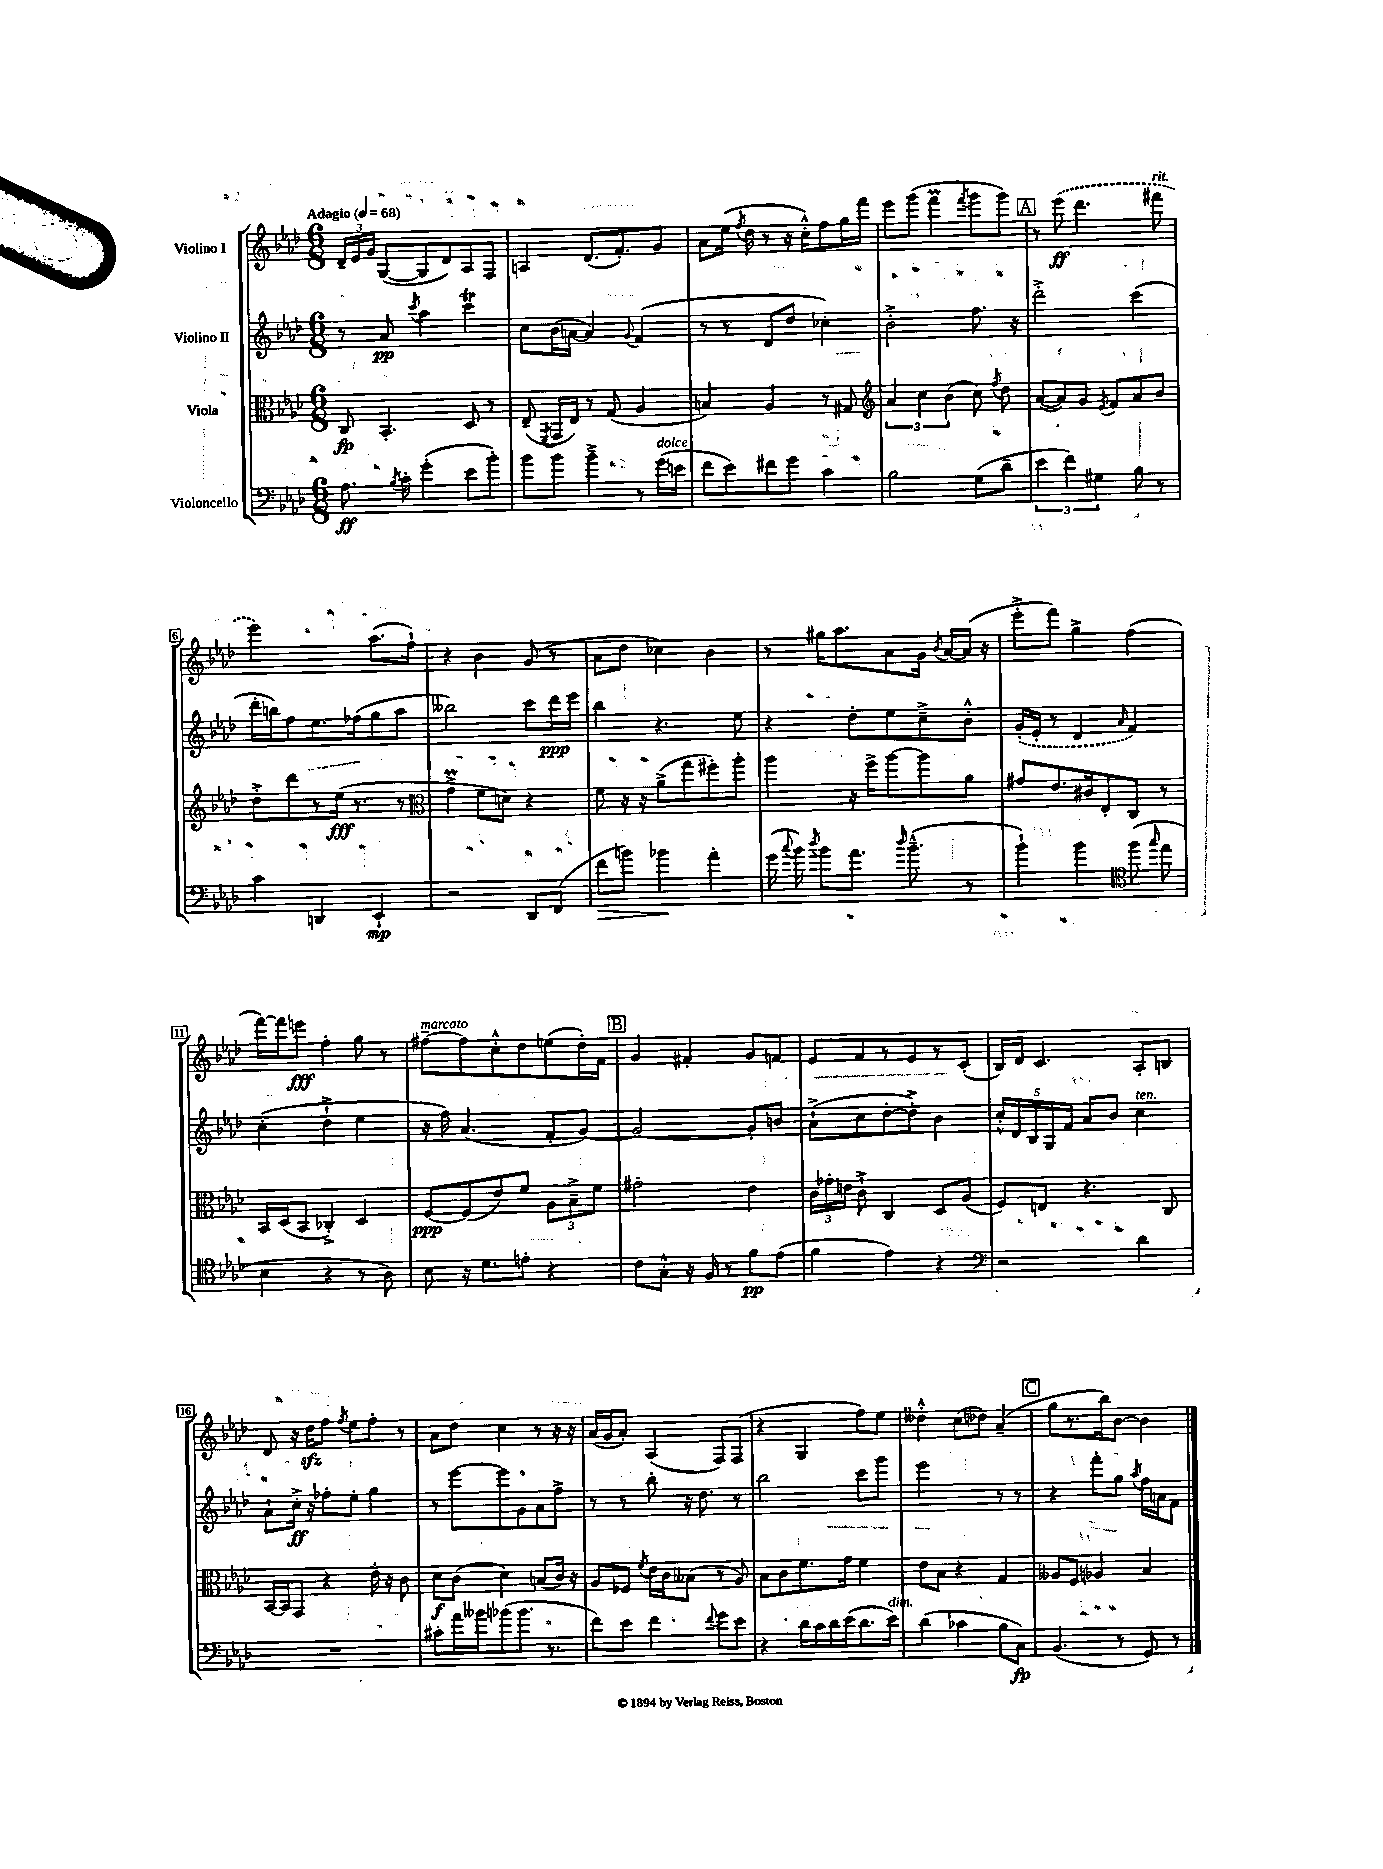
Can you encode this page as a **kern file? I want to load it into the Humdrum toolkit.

**kern	**kern	**kern	**kern
*staff4	*staff3	*staff2	*staff1
*clefF4	*clefC3	*clefG2	*clefG2
*k[b-e-a-d-]	*k[b-e-a-d-]	*k[b-e-a-d-]	*k[b-e-a-d-]
*M6/8	*M6/8	*M6/8	*M6/8
*MM68	*MM68	*MM68	*MM68
8.A-	8C	8r	24d-~
.	.	.	24e-
.	.	.	24g
.	4.BB-'	8a-	([8G
8qB-	.	.	.
16c'	.	.	.
.	.	8qccc	.
(4g'	.	4aa-	8G]
.	.	.	8d-)
8e-	8D-	4ccc	8A-
8b-')	8r	.	8F
=	=	=	=
8b-	(8E-~	8cc	4A
.	8qFF	.	.
8b-	16GG	(16b-	.
.	16E-)	[16a	.
4b-~^	8r	4a])	(8.d-
.	(8G	.	.
.	.	.	8.f')
.	.	8qqg	.
8r	4A-	(4f	.
(16g	.	.	8g
16e	.	.	.
=	=	=	=
8f	4B)	8r	8a-
8e-)	.	8r	(16ee-
.	.	.	8qff
.	.	.	16dd-
8f#	4A-	8d-	8r
8g	.	8dd-	16r
.	.	.	16cc'^^)
4c	8r	4cc-')	8ff
.	8G#	.	16gg
.	.	.	16fff
=	=	=	=
*	*clefG2	*	*
2B-	6a-	2b-'^	8eee-
.	.	.	(8ggg
.	6cc	.	.
.	.	.	4fff
.	(6b-	.	.
.	.	.	8qfff
(8G	8cc)	8.ff	8ggg
.	8qff	.	.
8d-~	8dd-	.	8ggg)
.	.	16r	.
=	=	=	=
6e-	([8a-	2ddd-'^	8r
.	8a-])	.	(8eee-
6f)	.	.	.
.	8g	.	4.ddd-
6G#	.	.	.
.	8qe-	.	.
.	8f	.	.
8B-	8a-	(4ccc	.
8r	8b-	.	8fff#
=	=	=	=
4c	8dd-'^	16ddd-'	2eee-)
.	.	16bb)	.
.	8ddd-	8ff	.
4DD	8r	8.ee-	.
.	(16ee-	.	.
.	8.r	(16ff-	.
4EE-`	.	8gg	(8.aa-
.	8r	8aa-	.
.	.	.	16ff`)
=	=	=	=
*	*clefC3	*	*
2r	4g^	2bb--)	4r
.	8f	.	4b-
.	8d)	.	.
8DD-	4r	8ccc	(8g
(8FF	.	16ddd-	8r
.	.	16eee-	.
=	=	=	=
8f	8f	4bb-	8a-
8b)	16r	.	8dd-
.	16r	.	.
4b-	(8a-^	4.r	4cc-)
.	8gg	.	.
4a-'	8ff#')	.	4b-
.	8aa-'	8ee-	.
=	=	=	=
(16g	4aa-	4r	8r
8qqcc	.	.	.
16b-)	.	.	.
8qdd-	.	.	.
8b-	.	.	16gg#
.	.	.	8.aa-
8.a-	16r	8dd-'	.
.	16ff^	.	.
.	[8aa-	8ee-	8a-
16qqdd-	.	.	.
(8.b-~^^	.	.	.
.	8aa-]	8cc~^	16g
.	.	.	8qb-
.	.	.	[16a-
8r	8a-	8b-'^^	(16a-]
.	.	.	16r
=	=	=	=
4b-`)	8g#	(16g'	8eee-'^
.	.	16e-'	.
.	8.e-	8r	8fff)
4b-	.	4d-	4gg^
.	16c#	.	.
.	8E-'	.	.
*clefC4	*	*	*
.	.	16qqa-	.
(8ff	8C	4f)	(4ff
16qqgg	.	.	.
8ee-	8r	.	.
=	=	=	=
4B-	16BB-	(4cc'	[16fff)
.	(16D-	.	16fff]
.	8BB-	.	8eee
4r	4C-'^)	4dd-`^	4ff'
8r	4D-	4ee-	8gg
8A-)	.	.	8r
=	=	=	=
8B-	[8F	16r	[8ff#~
.	.	16ff)	.
16r	(8F]	(4.a-	8ff#]
8.d-	.	.	.
.	8e-)	.	8cc'^^
8e'	8f	.	8dd-
4r	12A-	8f'	(8ee
.	12B-~^	.	.
.	.	[8g)	16dd-')
.	12f	.	.
.	.	.	16f
=	=	=	=
8c	2g#'	2g_	4g
8G'^^	.	.	.
16r	.	.	4f#'
16F	.	.	.
8r	.	.	.
8f	4e-	8g']	8g
(8e-	.	8b	8f
=	=	=	=
4f	24c	(8a-`^	8e-
.	24g-'	.	.
.	24e	.	.
.	8c`^	8cc	8f
4e-)	4C	[8dd-'	8r
.	.	8dd-'^])	8e-
4r	8D-	4b-	8r
.	(8A-	.	(8c'
=	=	=	=
*clefF4	*	*	*
2r	8F)	20cc'^^	16B-)
.	.	20d-	.
.	.	.	16d-
.	.	20B-	.
.	8E	.	4.c
.	.	20G	.
.	.	20f	.
.	4.r	8a-	.
.	.	8b-	.
4d-	.	4cc	8A-'
.	8C	.	8B
=	=	=	=
2.r	[16BB-	8a-`	8d-
.	16BB-]	.	.
.	8GG	16cc'^	16r
.	.	16r	16dd-
.	4r	8ff-'	8ff
.	.	.	8qff
.	.	8ee-'	8ee-
.	16e-'	4gg	8ff'
.	16r	.	.
.	8c	.	8r
=	=	=	=
8c#'	8d-	8r	8a-
16a-	(8c	[8eee-	8dd-
16b--	.	.	.
(8b-	4d-)	8eee-]	4cc
8.b-	.	8g	.
.	(8B	8a-	8r
8.r	.	.	.
.	16c)	8ff^	16r
.	16r	.	16r
=	=	=	=
8f)	8A-	8r	(16a-
.	.	.	16g
8e-	8F-	8r	8a-')
.	8qf	.	.
4f	16e-	8bb-'	(4A-
.	16c	.	.
.	(8B--	16r	.
.	.	8.dd-	.
8qqf	.	.	.
8g	8r	.	8F)
8e-	8A-)	8r	(8F
=	=	=	=
4r	8B-	2bb-	4r
.	8c	.	.
16d-	8.f	.	4G
16c	.	.	.
16d-	.	.	.
(16e-	16g	.	.
8.d-	4f	8ccc	8ff)
.	.	8ggg	8ee-
16e-)	.	.	.
=	=	=	=
(4d-	8e-	2eee-	4dd--'^^
.	8B-	.	.
4c-	4r	.	(8cc
.	.	.	8dd-)
8B-	4G	8r	(4a-~
8C)	.	8r	.
=	=	=	=
(4.BB-	8A--	4r	8gg
.	8F	.	8.r
.	4A-	8fff'	.
.	.	.	16bb-)
8r	.	8gg	[8b-
.	.	8qaa-	.
8GG)	4B-	16ff	4b-]
.	.	16a	.
8r	.	8f	.
==	==	==	==
*-	*-	*-	*-
